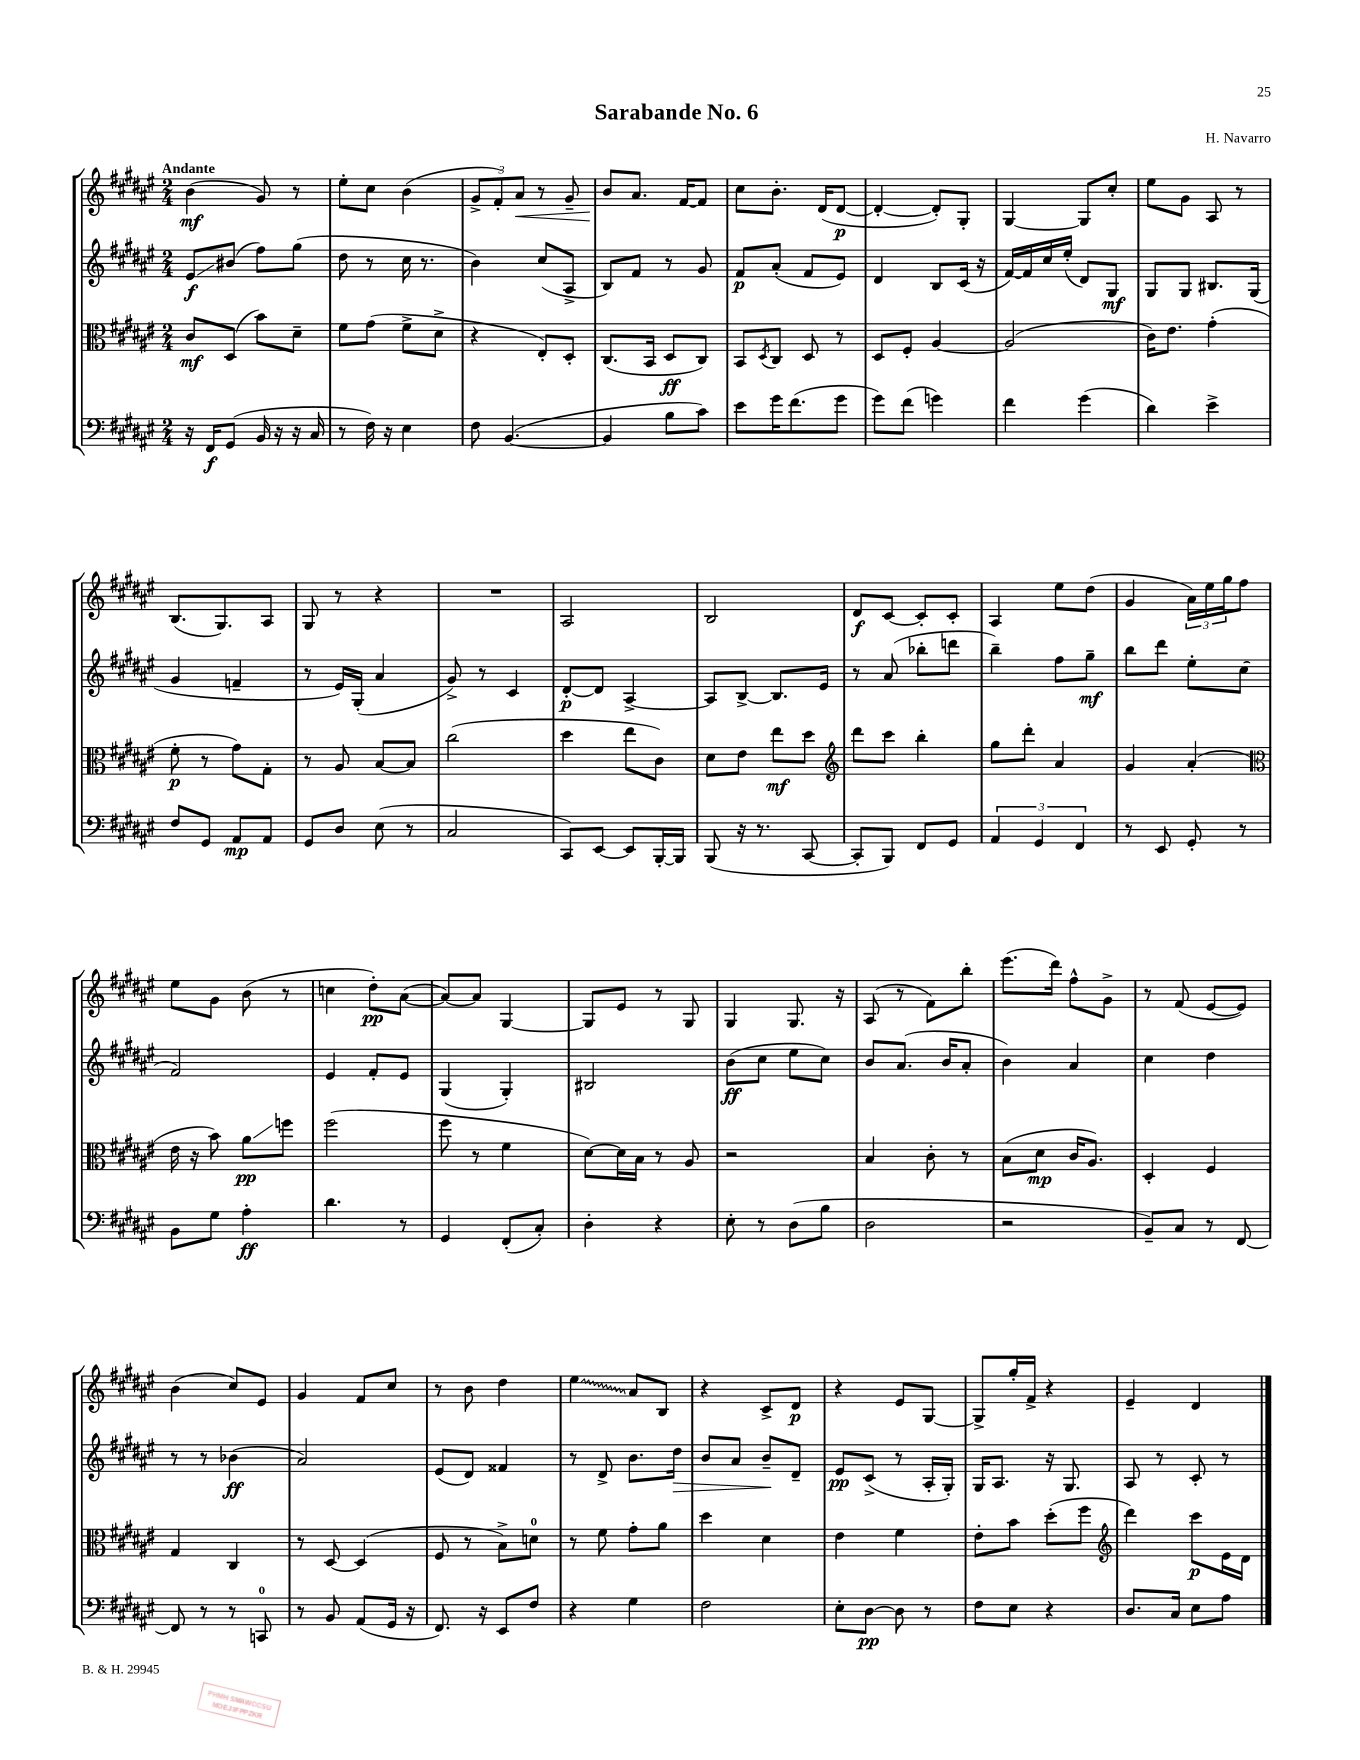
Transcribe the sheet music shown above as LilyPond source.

\header { title = "Sarabande No. 6" composer = "H. Navarro" }
<<
\new StaffGroup <<
\new Staff = "s0" {
    \clef treble \key fis \major \numericTimeSignature \time 2/4 \tempo "Andante"
    b'4\mf( gis'8) r8 |
    eis''8-. cis''8 b'4( |
    \tuplet 3/2 { gis'8-> fis'8-.) ais'8\< } r8 gis'8-- |
    b'8\! ais'8. fis'16~ fis'8 |
    cis''8 b'8.-. dis'16( dis'8~\p |
    dis'4~-. dis'8-.) gis8-. |
    gis4~ gis8 cis''8-. |
    eis''8 gis'8 ais8 r8 |
    b8.( gis8.) ais8 |
    gis8 r8 r4 |
    R2 |
    ais2 |
    b2 |
    dis'8\f cis'8~ cis'8-. cis'8-. |
    ais4 eis''8 dis''8( |
    gis'4 \tuplet 3/2 { ais'16) eis''16 gis''16 } fis''8 |
    eis''8 gis'8 b'8( r8 |
    c''4 dis''8-.\pp) ais'8~( |
    ais'8~) ais'8 gis4~ |
    gis8 eis'8 r8 gis8 |
    gis4 gis8. r16 |
    ais8( r8 fis'8) b''8-. |
    eis'''8.( dis'''16) fis''8-^ gis'8-> |
    r8 fis'8( eis'8~ eis'8) |
    b'4( cis''8) eis'8 |
    gis'4 fis'8 cis''8 |
    r8 b'8 dis''4 |
    \once \override Glissando.style = #'zigzag eis''4\glissando ais'8 b8 |
    r4 cis'8-> dis'8\p |
    r4 eis'8 gis8~ |
    gis8-> gis''16-. fis'16-> r4 |
    eis'4-- dis'4 \bar "|." |
}
\new Staff = "s1" {
    \clef treble \key fis \major \numericTimeSignature \time 2/4
    eis'8\glissando\f bis'8( fis''8) gis''8( |
    dis''8 r8 cis''16 r8. |
    b'4) cis''8( ais8-> |
    b8) fis'8 r8 gis'8 |
    fis'8\p ais'8-.( fis'8 eis'8) |
    dis'4 b8 cis'16( r16 |
    fis'16~) fis'16 cis''16 eis''16-.( dis'8) gis8\mf |
    gis8 gis8 bis8. gis16( |
    gis'4 f'4-- |
    r8 eis'16) gis16-.( ais'4 |
    gis'8->) r8 cis'4 |
    dis'8~-.\p dis'8 ais4~-> |
    ais8 b8~-> b8. eis'16 |
    r8 ais'8( bes''8-. d'''8 |
    b''4--) fis''8 gis''8--\mf |
    b''8 dis'''8 eis''8-. cis''8( |
    fis'2) |
    eis'4 fis'8-. eis'8 |
    gis4( gis4-.) |
    bis2 |
    b'8\ff( cis''8 eis''8 cis''8) |
    b'8 ais'8.( b'16 ais'8-. |
    b'4) ais'4 |
    cis''4 dis''4 |
    r8 r8 bes'4\ff( |
    ais'2) |
    eis'8( dis'8) fisis'4 |
    r8 dis'8-> b'8. dis''16\> |
    b'8 ais'8 b'8--\! dis'8-- |
    eis'8\pp cis'8->( r8 ais16-. gis16-.) |
    gis16 ais8. r16 gis8. |
    ais8 r8 cis'8-. r8 \bar "|." |
}
\new Staff = "s2" {
    \clef alto \key fis \major \numericTimeSignature \time 2/4
    cis'8\mf dis8( b'8) dis'8-- |
    fis'8 gis'8( fis'8-> dis'8-> |
    r4 eis8-.) dis8-. |
    cis8.( b,16 dis8\ff cis8) |
    b,8 \acciaccatura { dis8 } cis8 dis8 r8 |
    dis8 fis8-. ais4~ |
    ais2( |
    cis'16) eis'8. gis'4-.( |
    fis'8-.\p r8 gis'8) gis8-. |
    r8 ais8 b8~ b8 |
    cis''2( |
    dis''4 eis''8 cis'8) |
    dis'8 eis'8 eis''8\mf dis''8 |
    \clef treble dis'''8 cis'''8 b''4-. |
    gis''8 dis'''8-. ais'4 |
    gis'4 ais'4-.( |
    \clef alto eis'16 r16 b'8) ais'8\glissando\pp f''8 |
    fis''2( |
    fis''8 r8 fis'4 |
    dis'8~) dis'16 b16 r8 ais8 |
    r2 |
    b4 cis'8-. r8 |
    b8( dis'8\mp cis'16 ais8.) |
    dis4-. fis4 |
    gis4 cis4 |
    r8 dis8~ dis4( |
    fis8 r8 b8->) d'8-0 |
    r8 fis'8 gis'8-. ais'8 |
    dis''4 dis'4 |
    eis'4 fis'4 |
    eis'8-. b'8 dis''8-.( fis''8 |
    \clef treble dis'''4) cis'''8\p eis'16 dis'16 \bar "|." |
}
\new Staff = "s3" {
    \clef bass \key fis \major \numericTimeSignature \time 2/4
    r16 fis,16\f gis,8( b,16 r16 r16 cis16 |
    r8 fis16) r16 eis4 |
    fis8 b,4.~( |
    b,4 b8 cis'8) |
    eis'8 gis'16 fis'8.( gis'8 |
    gis'8) fis'8( g'4) |
    fis'4 gis'4( |
    dis'4) eis'4-> |
    fis8 gis,8 ais,8\mp ais,8 |
    gis,8 dis8 eis8( r8 |
    cis2 |
    cis,8) eis,8~ eis,8 b,,16~-. b,,16 |
    b,,8( r16 r8. cis,8~ |
    cis,8-. b,,8) fis,8 gis,8 |
    \tuplet 3/2 { ais,4 gis,4 fis,4 } |
    r8 eis,8 gis,8-. r8 |
    b,8 gis8 ais4-.\ff |
    dis'4. r8 |
    gis,4 fis,8-.( cis8-.) |
    dis4-. r4 |
    eis8-. r8 dis8( b8 |
    dis2 |
    r2 |
    b,8--) cis8 r8 fis,8~ |
    fis,8 r8 r8 c,8-0 |
    r8 b,8 ais,8( gis,16 r16 |
    fis,8.) r16 eis,8 fis8 |
    r4 gis4 |
    fis2 |
    eis8-. dis8~\pp dis8 r8 |
    fis8 eis8 r4 |
    dis8. cis16 eis8 ais8 \bar "|." |
}
>>
>>
\layout { \context { \Score \remove "Bar_number_engraver" } }
